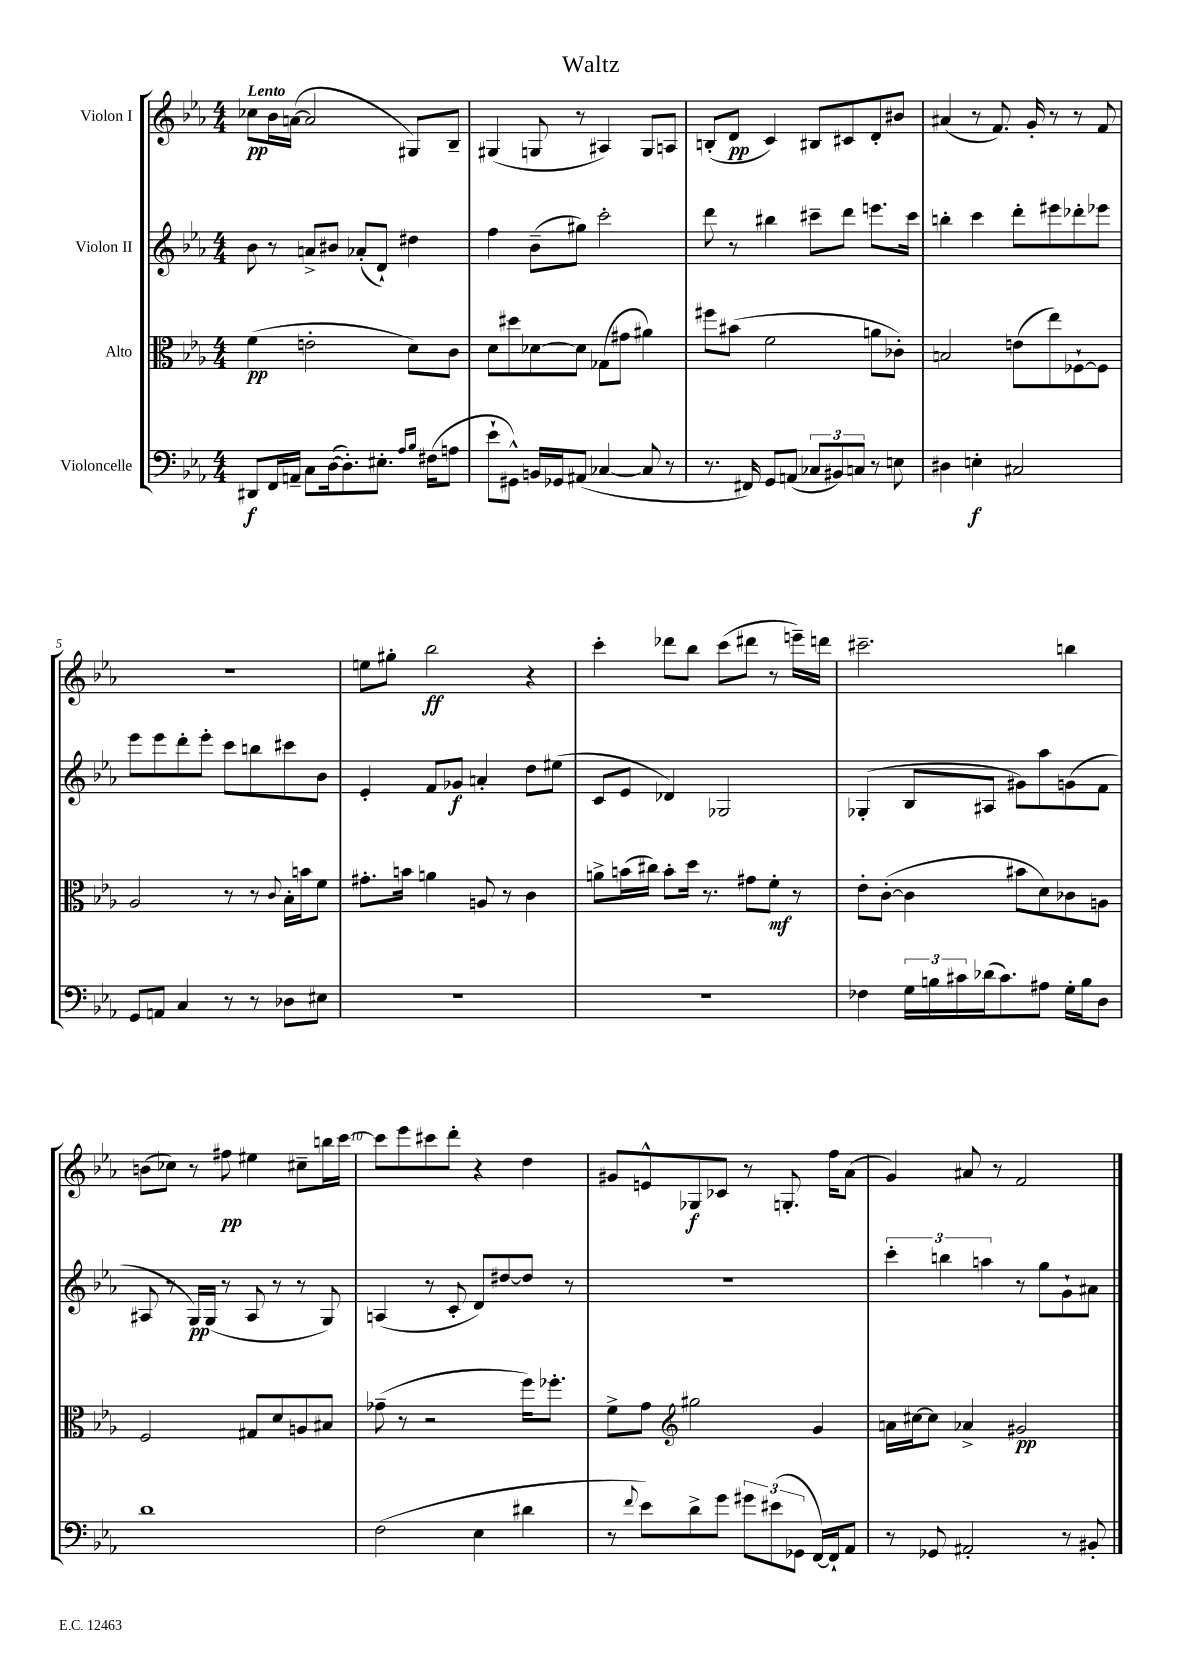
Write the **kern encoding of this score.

**kern	**kern	**kern	**kern
*staff4	*staff3	*staff2	*staff1
*clefF4	*clefC3	*clefG2	*clefG2
*k[b-e-a-]	*k[b-e-a-]	*k[b-e-a-]	*k[b-e-a-]
*M4/4	*M4/4	*M4/4	*M4/4
8DD#	(4f	8b-	8cc-
16FF	.	8r	16b-
16AA~	.	.	([16a
8C	2e'	8a^	2a]
([16D	.	8b#	.
8.D'])	.	.	.
.	.	(8a-'	.
8.E#'	.	8d`)	.
.	8d)	4dd#	8G#)
16qqA-	.	.	.
16qqB-	.	.	.
(16F#	.	.	.
8A	8c	.	8B-~
=	=	=	=
8e-`	8d	4ff	(4G#
8GG#^^)	8dd#	.	.
16BB	[8d-	(8b-~	8G
16GG-	.	.	.
(8AA#	8d-]	8gg#)	8r
[4C-	(8G-	2ccc'	4A#)
.	8g#	.	.
8C-]	4a#)	.	8G
8r	.	.	8A
=	=	=	=
8.r	8ff#	8ddd	(8B'
.	(8b#	8r	8d
16FF#)	.	.	.
8GG	2f	4bb#	4c)
(8AA	.	.	.
12C-	.	8ccc#~	8B#
12BB#)	.	.	.
.	.	8ddd	8c#
12C	.	.	.
8r	8a	8.eee	8d'
8E	8c-')	.	8b#
.	.	16ccc#	.
=	=	=	=
4D#	2B	4bb'	(4a#
4E'	.	4ccc	8r
.	.	.	8.f)
2C#	(8e	8ddd'	.
.	.	.	16g'
.	8ee-)	8eee#	8r
.	[8F-`	8ddd-'	8r
.	8F-]	8eee-	8f
=	=	=	=
8GG	2A-	8eee-	1r
8AA	.	8eee-	.
4C	.	8ddd'	.
.	.	8eee-'	.
8r	8r	8ccc	.
8r	8r	8bb	.
.	8qqc	.	.
8D-	16B-'	8ccc#	.
.	16b	.	.
8E#	8f	8b-	.
=	=	=	=
1r	8.g#'	4e-'	8ee
.	.	.	8gg#'
.	16b	.	.
.	4a	8f	2bb-
.	.	8g-	.
.	8A	4a'	.
.	8r	.	.
.	4c	8dd	4r
.	.	(8ee#	.
=	=	=	=
1r	8a^	8c	4ccc'
.	(16b	8e-	.
.	16cc#)	.	.
.	8b'	4d-)	8ddd-
.	16dd	.	8bb-
.	8.r	.	.
.	.	2G-	(8ccc
.	8g#	.	8ddd#
.	8f'	.	8r
.	8r	.	16eee~)
.	.	.	16ddd
=	=	=	=
4F-	8e-'	(4G-'	2.ccc#~
.	([8c'	.	.
24G	4c]	8B-	.
24B	.	.	.
24c#	.	.	.
(16d-	.	8A#	.
8.c#)	.	.	.
.	8b#	8g#)	.
8A#	8d)	8aa-	.
16G'	8c-	(8g	4bb
16B	.	.	.
8D	8A	8f	.
=	=	=	=
1d	2F	8A#	(8b
.	.	8r	8cc-)
.	.	16G)	8r
.	.	(16G	.
.	.	8r	8ff#
.	8G#	8A#	4ee#
.	8d	8r	.
.	8A	8r	8cc#~
.	8B#	8G)	16bb
.	.	.	[16ccc
=	=	=	=
(2F	(8g-~	(4A	8ccc]
.	8r	.	8eee-
.	2r	8r	8ccc#
.	.	8c'	8ddd'
4E-	.	8d)	4r
.	.	[8dd#	.
4d#	16ff)	8dd#]	4dd
.	8.ff-'	.	.
.	.	8r	.
=	=	=	=
8r	8f^	1r	8g#
8qqf	.	.	.
8e-)	8g	.	8e^^
*	*clefG2	*	*
8d^	2gg#	.	8G-
8g	.	.	8c-
12g#	.	.	8r
(12e#	.	.	.
.	.	.	8.G'
12GG-	.	.	.
[16FF)	4g	.	.
16FF`]	.	.	16ff
8AA-	.	.	(8a-
=	=	=	=
8r	16a	6ccc'	4g)
.	[16cc#	.	.
8GG-	8cc#]	.	.
.	.	6bb	.
2AA#'	4a-^	.	8a#
.	.	6aa	.
.	.	.	8r
.	2g#	8r	2f
.	.	8gg	.
8r	.	8g`	.
8BB#'	.	8a#	.
==	==	==	==
*-	*-	*-	*-
